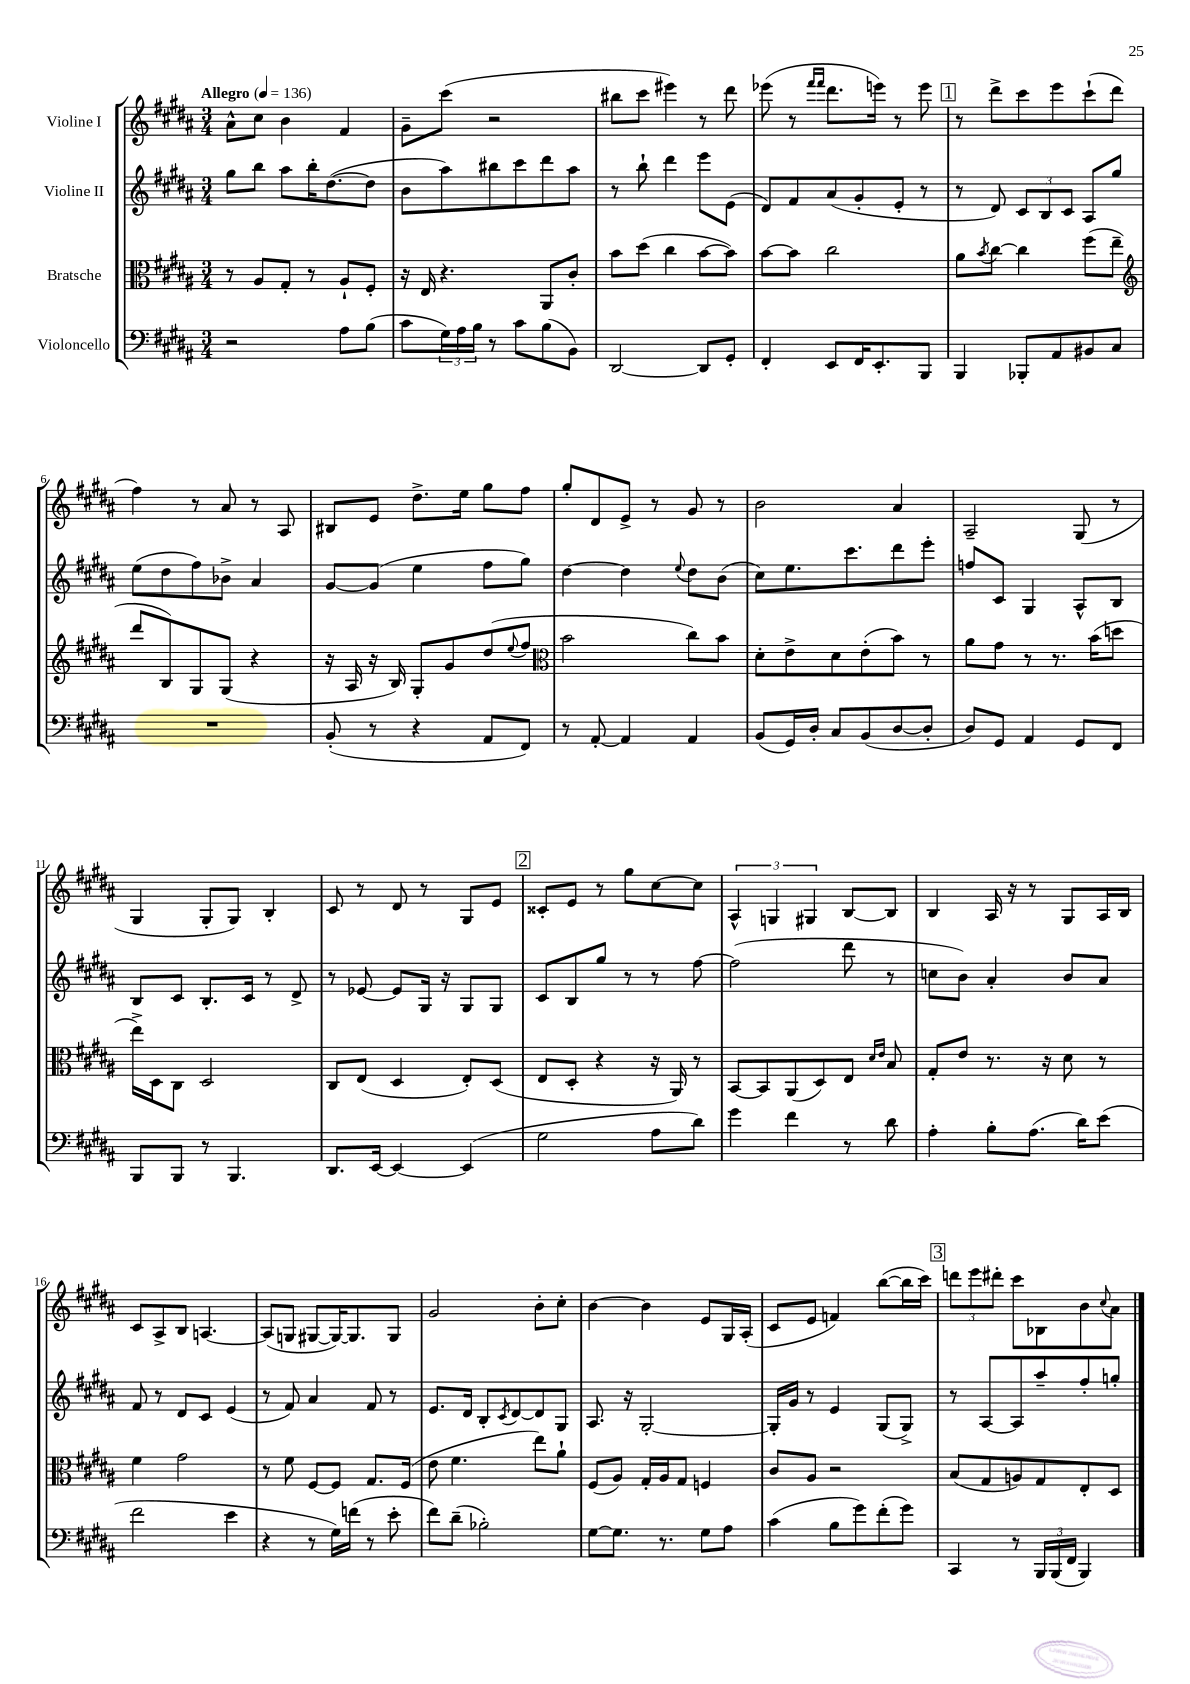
<<
\new StaffGroup <<
\new Staff = "s0" \with { instrumentName = "Violine I" } {
    \clef treble \key b \major \numericTimeSignature \time 3/4 \tempo "Allegro" 4 = 136
    ais'8-^ cis''8 b'4 fis'4 |
    gis'8-- cis'''8( r2 |
    bis''8 cis'''8 eis'''4) r8 dis'''8 |
    ees'''8( r8 \grace { fis'''16 fis'''16 } dis'''8. e'''16) r8 e'''8 |
    \mark \markup { \box "1" } r8 dis'''8-> cis'''8 e'''8 cis'''8-!( dis'''8 |
    fis''4) r8 ais'8 r8 ais8 |
    bis8 e'8 dis''8.-> e''16 gis''8 fis''8 |
    gis''8-. dis'8 e'8-> r8 gis'8 r8 |
    b'2 ais'4 |
    ais2-- gis8( r8 |
    gis4 gis8-. gis8) b4-. |
    cis'8 r8 dis'8 r8 gis8 e'8 |
    \mark \markup { \box "2" } cisis'8-. e'8 r8 gis''8 cis''8~ cis''8 |
    \tuplet 3/2 { ais4-^ g4 gis4 } b8~ b8 |
    b4 ais16 r16 r8 gis8 ais16 b16 |
    cis'8 ais8-> b8 a4.~ |
    a8( g8 gis8~ gis16~) gis8. gis8 |
    gis'2 b'8-. cis''8-. |
    b'4~ b'4 e'8 gis16 ais16-.( |
    cis'8 e'8 f'4) b''8~( b''16 cis'''16) |
    \mark \markup { \box "3" } \tuplet 3/2 { d'''8 e'''8 dis'''8-. } cis'''8 bes8 b'8 \appoggiatura { cis''8 } ais'8 \bar "|." |
}
\new Staff = "s1" \with { instrumentName = "Violine II" } {
    \clef treble \key b \major \numericTimeSignature \time 3/4
    gis''8 b''8 ais''8 b''16-. dis''8.~( dis''8 |
    b'8 ais''8) bis''8 cis'''8 dis'''8 ais''8 |
    r8 b''8-! dis'''4 e'''8 e'8( |
    dis'8) fis'8 ais'8( gis'8-. e'8-. r8 |
    \mark \markup { \box "1" } r8 dis'8) \tuplet 3/2 { cis'8 b8 cis'8 } ais8 gis''8 |
    e''8( dis''8 fis''8) bes'8-> ais'4 |
    gis'8~ gis'8( e''4 fis''8 gis''8) |
    dis''4~ dis''4 \appoggiatura { e''8 } dis''8 b'8( |
    cis''8) e''8. cis'''8. dis'''8 e'''8-. |
    f''8 cis'8 gis4 ais8-^ b8 |
    b8 cis'8 b8.-. cis'16 r8 dis'8-> |
    r8 ees'8~ ees'8 gis16 r16 gis8 gis8 |
    \mark \markup { \box "2" } cis'8 b8 gis''8 r8 r8 fis''8~ |
    fis''2( dis'''8 r8 |
    c''8 b'8) ais'4-. b'8 ais'8 |
    fis'8 r8 dis'8 cis'8 e'4( |
    r8 fis'8) ais'4 fis'8 r8 |
    e'8. dis'16 b8-. \acciaccatura { cis'8 } dis'8~ dis'8 gis8 |
    ais8. r16 gis2~-. |
    gis16-. gis'16 r8 e'4 gis8( gis8->) |
    \mark \markup { \box "3" } r8 ais8~ ais8 ais''8-- fis''8-. g''8-. \bar "|." |
}
\new Staff = "s2" \with { instrumentName = "Bratsche" } {
    \clef alto \key b \major \numericTimeSignature \time 3/4
    r8 ais8 gis8-. r8 ais8-! fis8-. |
    r16 e16 r4. ais,8 cis'8-. |
    b'8 dis''8( cis''4 b'8~ b'8) |
    b'8~ b'8 cis''2 |
    \mark \markup { \box "1" } ais'8 \acciaccatura { b'8 } cis''8~ cis''4 fis''8( e''8-- |
    \clef treble dis'''8 b8) gis8 gis8( r4 |
    r16 ais16 r16 b16) gis8-. gis'8 dis''8( \appoggiatura { e''8 } fis''8 |
    \clef alto b'2 cis''8) b'8 |
    dis'8-. e'8-> dis'8 e'8-.( b'8) r8 |
    ais'8 gis'8 r8 r8. b'16( d''8 |
    e''16->) dis16 cis8 dis2 |
    cis8 e8( dis4 e8-.) dis8( |
    \mark \markup { \box "2" } e8 dis8-. r4 r16 ais,16) r8 |
    b,8~ b,8 ais,8( dis8) e8 \grace { dis'16 e'16 } b8 |
    gis8-. e'8 r8. r16 dis'8 r8 |
    fis'4 gis'2 |
    r8 fis'8 fis8~ fis8 gis8. fis16( |
    e'8 fis'4. e''8) ais'8-! |
    fis8( ais8) gis16-. ais16 gis8 f4 |
    cis'8 ais8 r2 |
    \mark \markup { \box "3" } b8( gis8 a8) gis8 e8-. dis8 \bar "|." |
}
\new Staff = "s3" \with { instrumentName = "Violoncello" } {
    \clef bass \key b \major \numericTimeSignature \time 3/4
    r2 ais8 b8( |
    cis'8 \tuplet 3/2 { gis16) ais16 b16 } r8 cis'8 b8( b,8) |
    dis,2~ dis,8 gis,8-. |
    fis,4-. e,8 fis,16 e,8.-. b,,8 |
    \mark \markup { \box "1" } b,,4 bes,,8-. ais,8 bis,8 cis8 |
    R2. |
    b,8-.( r8 r4 ais,8 fis,8) |
    r8 ais,8~-. ais,4 ais,4 |
    b,8( gis,16) dis16-. cis8 b,8( dis8~ dis8-. |
    dis8) gis,8 ais,4 gis,8 fis,8 |
    b,,8 b,,8 r8 b,,4. |
    dis,8. e,16~ e,4~ e,4( |
    \mark \markup { \box "2" } gis2 ais8 dis'8) |
    gis'4 fis'4 r8 dis'8 |
    ais4-. b8-. ais8.( dis'16) e'8( |
    fis'2 e'4 |
    r4 r8 gis16) f'16( r8 e'8-. |
    fis'8) dis'8--( bes2-.) |
    gis8~ gis8. r8. gis8 ais8 |
    cis'4( b8 gis'8) fis'8-.( gis'8) |
    \mark \markup { \box "3" } cis,4 r8 \tuplet 3/2 { b,,16 b,,16( fis,16 } b,,4) \bar "|." |
}
>>
>>
